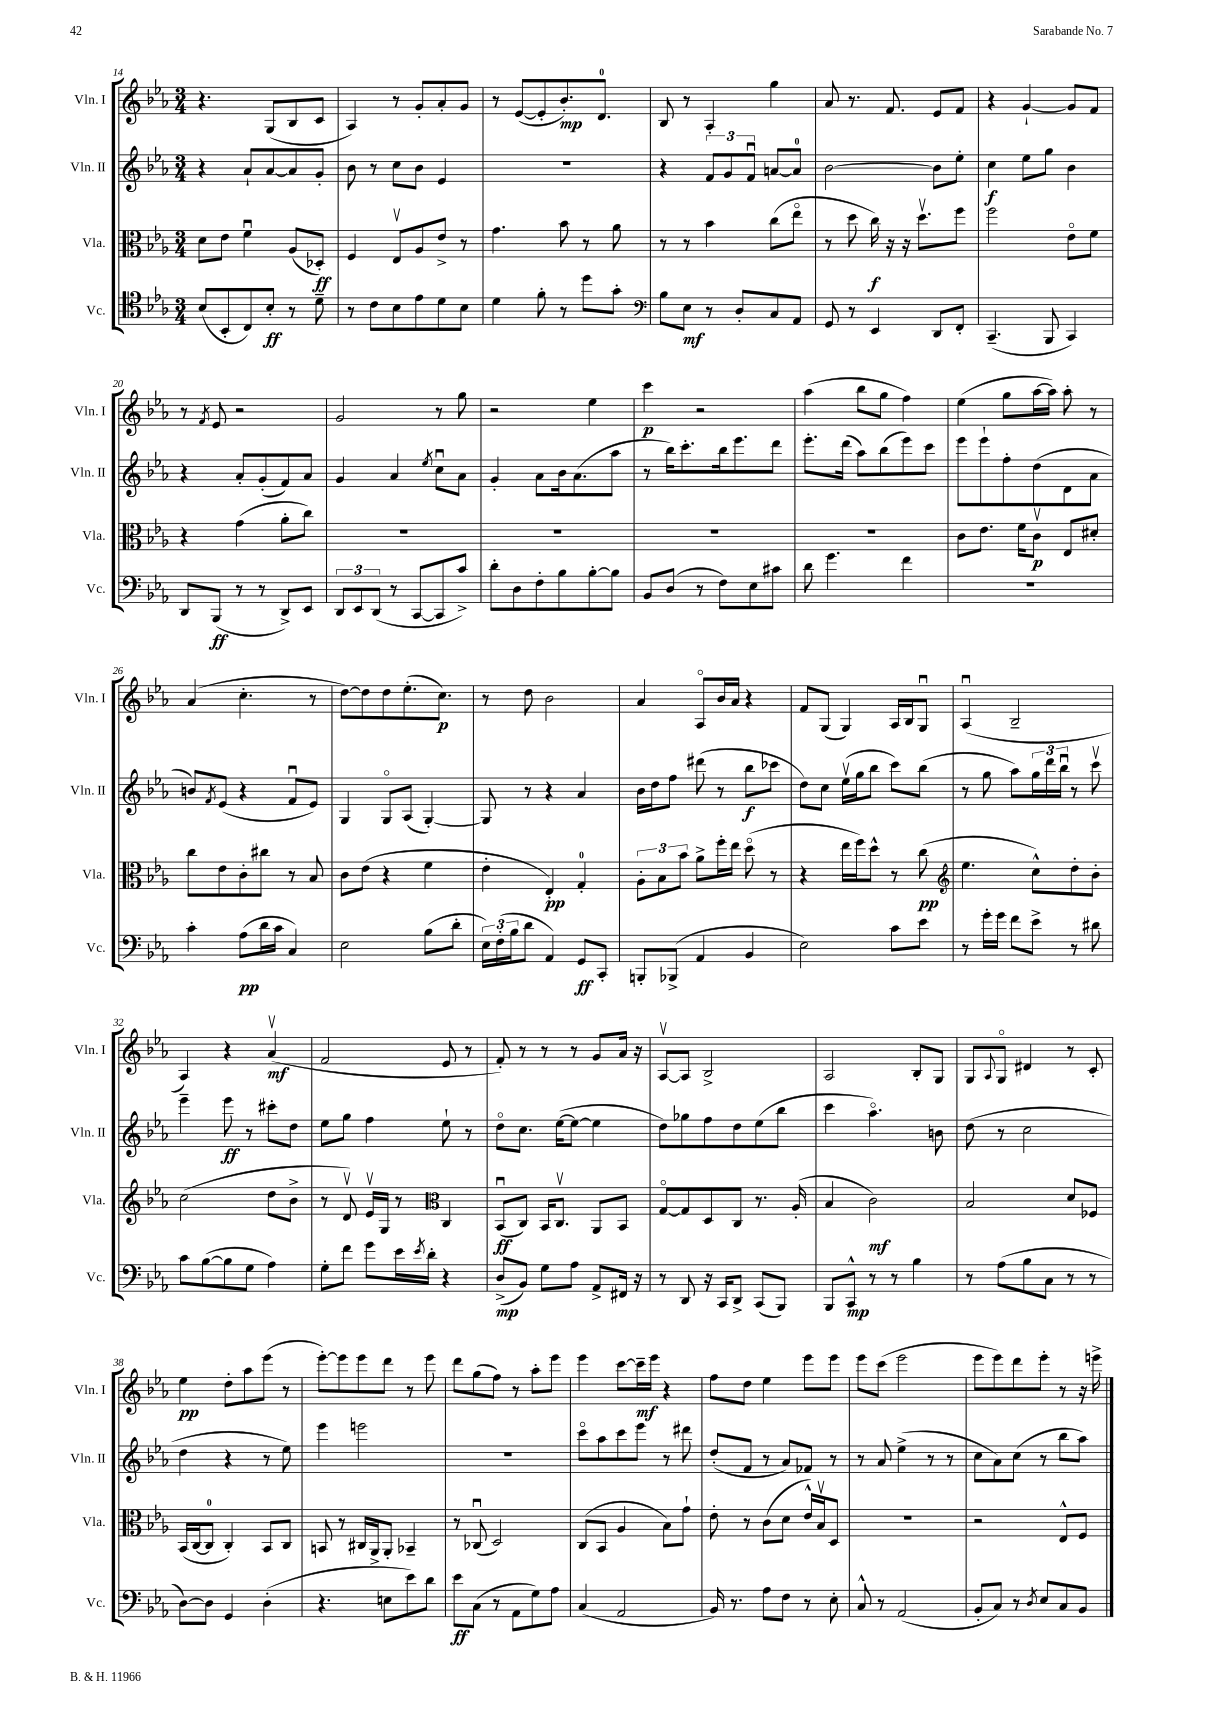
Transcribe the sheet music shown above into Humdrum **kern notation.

**kern	**kern	**kern	**kern
*staff4	*staff3	*staff2	*staff1
*clefC4	*clefC3	*clefG2	*clefG2
*k[b-e-a-]	*k[b-e-a-]	*k[b-e-a-]	*k[b-e-a-]
*M3/4	*M3/4	*M3/4	*M3/4
(8B-	8d	4r	4.r
8BB-'	8e-	.	.
8C)	4fu	8a-`	.
8B-'	.	[8a-	(8G
8r	(8A-	8a-]	8B-
8d~	8D-')	8g'	8c
=	=	=	=
8r	4F	8b-	4A-)
8c	.	8r	.
8B-	8E-v	8cc	8r
8e-	8A-	8b-	8g'
8d	8e-^	4e-	8a-'
8B-	8r	.	8g
=	=	=	=
4d	4.g	2.r	8r
.	.	.	([8e-
8f'	.	.	8e-']
8r	8b-	.	8.b-')
8dd	8r	.	.
.	.	.	8.d
8g'	8a-	.	.
=	=	=	=
*clefF4	*	*	*
8B-	8r	4r	8B-
8E-	8r	.	8r
8r	4b-	12f	4A-'
.	.	12g	.
8D'	.	.	.
.	.	12fu	.
8C	(8cc	[8a	4gg
8AA-	8ee-o	8a]	.
=	=	=	=
8GG	8r	[2b-	8a-
8r	8dd	.	8.r
4EE-	16cc)	.	.
.	16r	.	8.f
.	16r	.	.
.	8.ddv	.	.
8DD	.	8b-]	8e-
8FF'	8ff	8ee-'	8f
=	=	=	=
(4.CC~	2ff	4cc	4r
.	.	8ee-	[4g`
8BBB-	.	8gg	.
4CC)	8e-o	4b-	8g]
.	8f	.	8f
=	=	=	=
8DD	4r	4r	8r
.	.	.	8qf
(8BBB-	.	.	8e-
8r	(4g	8a-'	2r
8r	.	(8g'	.
8DD^)	8a-'	8f)	.
8EE-	8cc)	8a-	.
=	=	=	=
12DD	2.r	4g	2g
12EE-	.	.	.
(12DD	.	.	.
8r	.	4a-	.
[8CC	.	.	.
.	.	8qee-	.
8CC]	.	8ccu	8r
8c^)	.	8a-	8gg
=	=	=	=
8d'	2.r	4g'	2r
8D	.	.	.
8F'	.	8a-	.
8B-	.	16b-	.
.	.	(8.a-	.
[8B-'	.	.	4ee-
8B-]	.	8aa-	.
=	=	=	=
8BB-	2.r	8r	4ccc
(8D	.	16bb-)	.
.	.	8.ccc'	.
8r	.	.	2r
8F)	.	16bb-	.
.	.	8.eee-	.
8E-	.	.	.
8c#	.	8ddd	.
=	=	=	=
8d	2.r	8.eee-'	(4aa-
4.g	.	.	.
.	.	(16ddd	.
.	.	8aa-)	8bb-
.	.	(8bb-	8gg
4f	.	8eee-)	4ff)
.	.	8ccc	.
=	=	=	=
2.r	8c	8eee-	(4ee-
.	8.e-	8eee-`	.
.	.	8ff'	8gg
.	16f	.	.
.	8cv	(8dd	[16aa-
.	.	.	16aa-])
.	8E-	8d	8aa-'
.	8d#'	8a-	8r
=	=	=	=
4c'	8cc	8b)	(4a-
.	.	8qf	.
.	8e-	(8e-	.
(8A-	8c'	4r	4.cc'
16d	8cc#	.	.
16c	.	.	.
4C)	8r	8fu	.
.	8B-	8e-)	8r
=	=	=	=
2E-	8c	4G	[8dd)
.	(8e-	.	8dd]
.	4r	8Go	8dd
.	.	(8A-	(8.ee-'
(8B-	4f	[4G')	.
.	.	.	8.cc)
8d'	.	.	.
=	=	=	=
24E-)	4e-'	8G]	8r
(24F'	.	.	.
24B-	.	.	.
8d	.	8r	8dd
4AA-)	4E-')	4r	2b-
8GG	4G'	4a-	.
8CC'	.	.	.
=	=	=	=
8BBB'	12A-'	16b-	4a-
.	.	16dd	.
.	12B-	.	.
(8BBB-^	.	8ff	.
.	12b-	.	.
4AA-	8a-^	(8ddd#	8A-o
.	16ff'	8r	16b-
.	16ee-	.	16a-
4BB-	(8ddo	8bb-	4r
.	8r	8ccc-	.
=	=	=	=
2E-)	4r	8dd)	8f
.	.	8cc	(8G
.	16ee-	(16ee-v	4G)
.	16ff)	16gg	.
.	8dd^^	8bb-	.
8c	8r	8ccc)	16A-
.	.	.	16B-
8e-	(8cc	(8bb-	8Gu
=	=	=	=
*	*clefG2	*	*
8r	4.ee-	8r	(4A-u
16g'	.	8gg	.
16g	.	.	.
8f	.	8aa-)	2B-~
8e-^	8cc^^)	24gg	.
.	.	24ddd	.
.	.	24bb-u	.
8r	8dd'	8r	.
8d#	8b-'	8cccv	.
=	=	=	=
8c	(2cc	4eee-~	4A-)
([8B-	.	.	.
8B-]	.	8eee-	4r
8G	.	8r	.
4A-)	8dd	8ccc#'	(4a-v
.	8b-^	8dd	.
=	=	=	=
8G'	8r	8ee-	2f
8f	8dv)	8gg	.
8g	16e-v	4ff	.
.	16G	.	.
16e-	8r	.	.
8qe-	.	.	.
16d'	.	.	.
*	*clefC3	*	*
4r	4C	8ee-`	8e-
.	.	8r	8r
=	=	=	=
(8D^	(8BB-u	8ddo	8f')
8BB-)	8C)	8.cc	8r
8G	16BB-	.	8r
.	8.Cv	([16ee-	.
8A-	.	8ee-_	8r
8AA-^	8AA-	4ee-]	8g
16FF#	8BB-	.	16a-
16r	.	.	16r
=	=	=	=
8r	[8Go	8dd)	[8A-v
8DD	8G]	8gg-	8A-]
16r	8D	8ff	2B-^
16CC	.	.	.
8DD^	8C	8dd	.
(8CC	8.r	(8ee-	.
8BBB-)	.	8bb-	.
.	(16A-'	.	.
=	=	=	=
8BBB-	4B-	4ccc	2A-
8CC^^	.	.	.
8r	2c)	4.aa-o)	.
8r	.	.	.
4B-	.	.	8B-'
.	.	8b	8G
=	=	=	=
8r	2B-	(8dd	8G
.	.	.	8qqA-
(8A-	.	8r	8Go
8B-	.	2cc	4d#
8C	.	.	.
8r	8d	.	8r
8r	8F-	.	8c'
=	=	=	=
[8D)	(16BB-	4dd	4ee-
.	[16C	.	.
8D]	8C]	.	.
4GG	4C')	4r	8dd'
.	.	.	8aa-
(4D'	8BB-	8r	(8eee-
.	8C	8ee-)	8r
=	=	=	=
4.r	8BB	4eee-	[8eee-')
.	8r	.	8eee-]
.	16C#	2eee	8eee-
.	16AA-^	.	.
8E	8AA-'	.	8ddd
8e-)	4BB-~	.	8r
8d	.	.	8eee-
=	=	=	=
8e-	8r	2.r	8ddd
(8C	(8C-u	.	(8gg
8r	2D)	.	8ff)
8AA-	.	.	8r
8G)	.	.	8aa-'
8A-	.	.	8eee-
=	=	=	=
(4C	(8C	8ccco	4eee-
.	8BB-	8aa-	.
2AA-	4A-	8ccc	[8ccc
.	.	8eee-	16ccc~]
.	.	.	16eee-
.	8B-)	8r	4r
.	8g`	8ddd#	.
=	=	=	=
16BB-)	8e-'	(8dd'	8ff
8.r	.	.	.
.	8r	8f	8dd
8A-	(8c	8r	4ee-
8F	8d	8a-)	.
8r	16e-^^)	8f-	8eee-
.	16B-v	.	.
8E-'	8D	8r	8eee-
=	=	=	=
8C^^	2.r	8r	8eee-
8r	.	8a-	(8ccc
(2AA-	.	(4ee-^	2eee-
.	.	8r	.
.	.	8r	.
=	=	=	=
8BB-'	2r	8cc	8eee-
8C)	.	8a-)	8eee-)
8r	.	(8cc	8ddd
8qD	.	.	.
8E-	.	8r	8eee-'
8C	8E-^^	8bb-	8r
8BB-	8F	8aa-)	16r
.	.	.	16eee^
==	==	==	==
*-	*-	*-	*-
